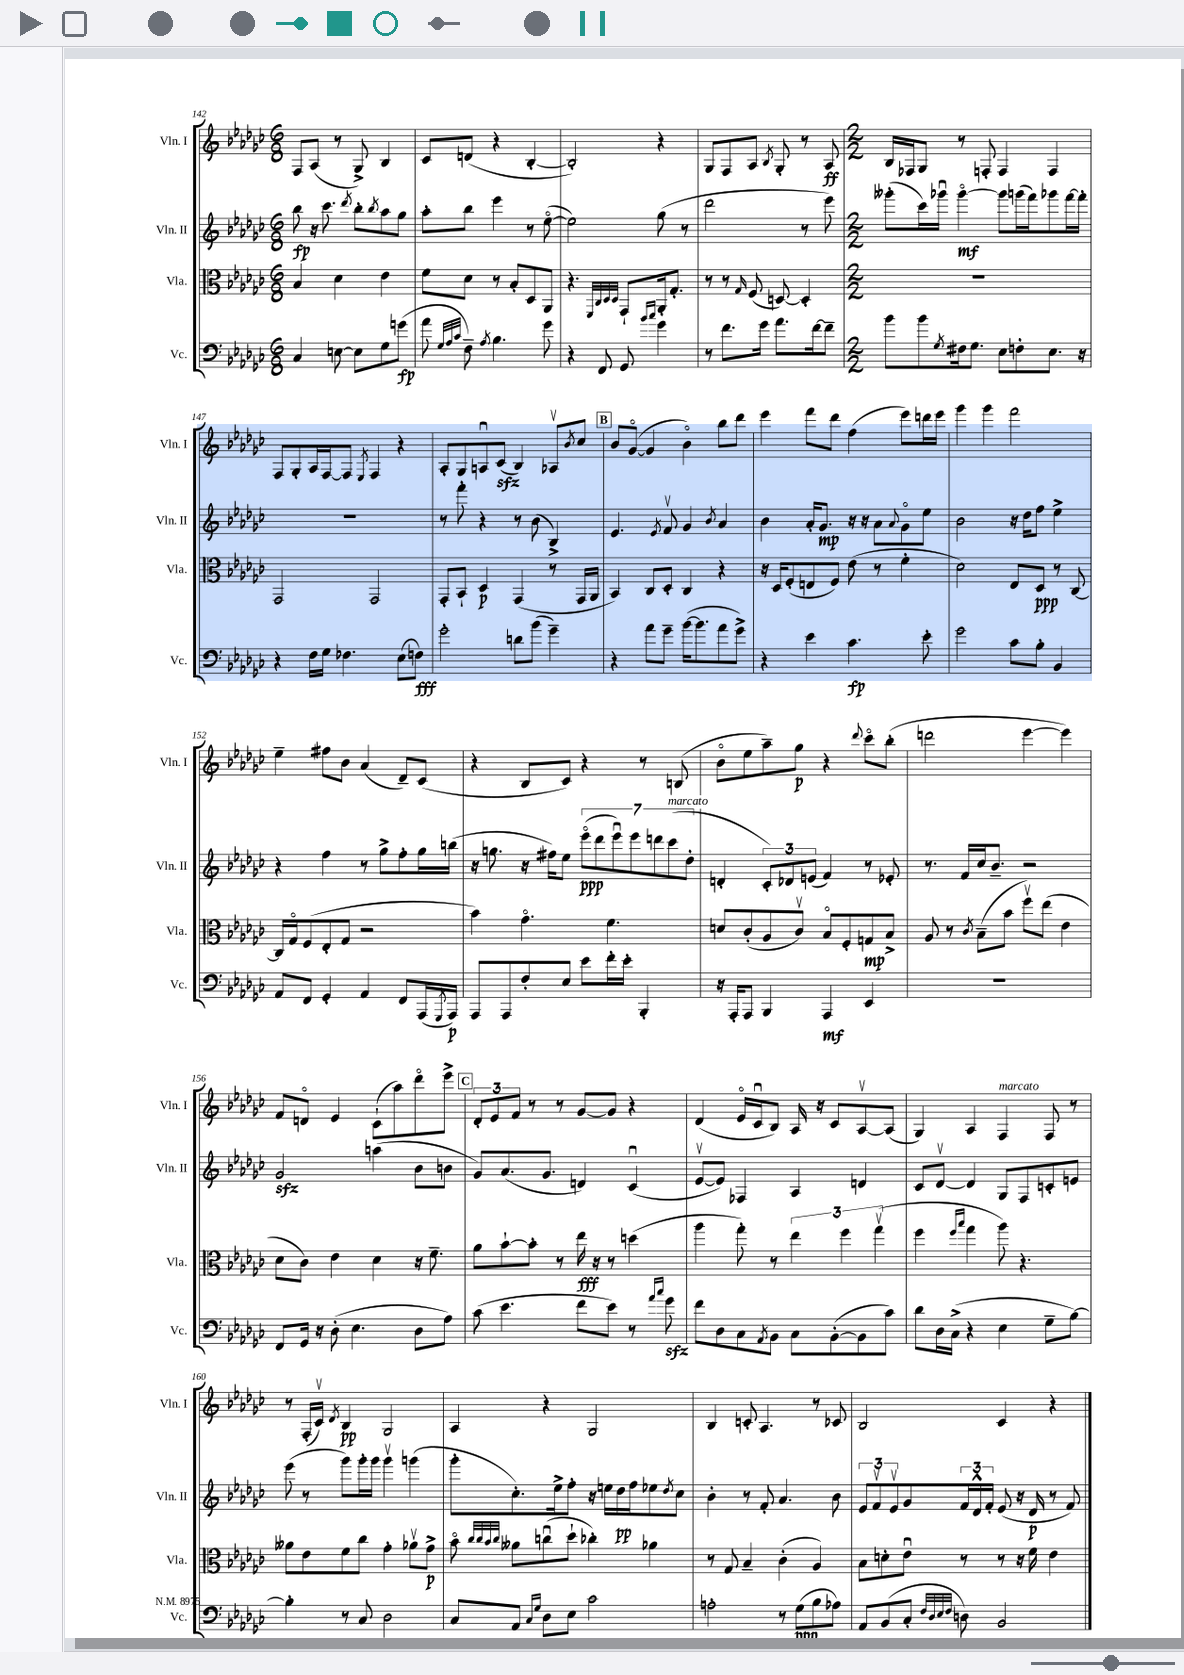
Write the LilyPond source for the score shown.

<<
\new StaffGroup <<
\new Staff = "s0" \with { instrumentName = "Vln. I" shortInstrumentName = "Vln. I" } {
    \clef treble \key ges \major \numericTimeSignature \time 6/8
    f8 aes8( r8 ges8->) bes4 |
    ces'8 d'8( r4 bes4~-. |
    bes2-.) r4 |
    ges8 f8 aes8 \acciaccatura { bes8 } ges8-. r8 aes8\ff |
    \numericTimeSignature \time 2/2 bes16 fes16 ges8 r8 f8-. f4 f4 |
    f8 ges8-. aes16 f16~ f8 \acciaccatura { ees8 } f4 r4 |
    aes8-. ges8 a8\downbow ces'8\sfz( bes4) aes8\upbow \acciaccatura { bes'8 } ces''8 |
    \mark \markup { \box "B" } bes'8 ges'8~\flageolet( ges'4 bes'4\flageolet) bes''8 des'''8 |
    ees'''4 f'''8 des'''8 f''4( ees'''8) d'''16 ees'''16 |
    ges'''4 ges'''4 f'''2 |
    ees''4-- fis''8 bes'8 aes'4( des'8--) ces'8( |
    r4 bes8 ces'8) r4 r8 b8( |
    bes'8\flageolet ees''8 aes''8--) ges''8\p r4 \appoggiatura { des'''8 } ces'''8\flageolet bes''8-.( |
    d'''2 ees'''4~ ees'''4) |
    f'8 d'8\flageolet ees'4 ces'8-!( aes''8) des'''8\flageolet ees'''8-> |
    \mark \markup { \box "C" } \tuplet 3/2 { des'8-. ees'8 f'8 } r8 r8 ges'8~ ges'8 r4 |
    des'4( ees'16\flageolet ces'16\downbow bes8) aes16 r16 ces'8 aes8~\upbow aes8( |
    ges4) aes4 f4^\markup { \italic "marcato" } f8 r8 |
    r8 f16-.( ces'16\upbow) \acciaccatura { des'8 } bes4\pp ges2 |
    aes4 r4 ges2 |
    bes4 c'8-. aes4. r8 ces'8 |
    bes2 ces'4 r4 \bar "|." |
}
\new Staff = "s1" \with { instrumentName = "Vln. II" shortInstrumentName = "Vln. II" } {
    \clef treble \key ges \major \numericTimeSignature \time 6/8
    bes''8\fp r16 ces'''8. \acciaccatura { des'''8 } bes''8-. \acciaccatura { bes''8 } aes''8 ges''8 |
    aes''8-. bes''8 ees'''4 r8 ees''8~\flageolet( |
    ees''2) ges''8( r8 |
    des'''2 r8 ees'''8) |
    \numericTimeSignature \time 2/2 geses'''8-.( ces'''16) ges'''16\downbow ges'''4~\flageolet\mf ges'''8 g'''16( f'''16) ges'''8 f'''16~ f'''16-. |
    R1 |
    r8 f'''8-. r4 r8 bes'8( bes4->) |
    \mark \markup { \box "B" } ees'4. \acciaccatura { ees'8 } f'8\upbow ges'4 \acciaccatura { bes'8 } aes'4 |
    bes'4 aes'16-. ges'8.\mp r16 r16 aes'8 \appoggiatura { aes'8 } ges'8\flageolet ees''8 |
    bes'2 r16 des''16 f''8 ees''4-> |
    r4 f''4 r8 ges''8-> f''8-. ges''16 b''16( |
    r16 g''8. r16 fis''16) ees''8 \tuplet 7/4 { ees'''8\flageolet\ppp( des'''8 ees'''8\downbow) ees'''8 d'''8 ces'''8^\markup { \italic "marcato" }( des''8-. } |
    d'4-. \tuplet 3/2 { ces'8-.) des'8 e'8( } f'4) r8 ees'8-. |
    r8. f'16 ces''16 bes'8.-- r2 |
    ges'2\sfz a''4( bes'8 b'8 |
    \mark \markup { \box "C" } ges'8) aes'8.( ges'8. d'4) ces'4\downbow( |
    ees'8~\upbow ees'8) fes4 aes4 d'4 |
    ces'8 des'8~\upbow des'4 ges8 f8 c'8-. e'8 |
    ees'''8( r8 ges'''8) ges'''16-. ges'''16 ges'''4\upbow g'''4( |
    ges'''8-. ces''8.-.) ees''16-> f''8-. r16 e''16 des''16\pp f''16 ees''8 \acciaccatura { des''8 } ces''8 |
    bes'4-. r8 f'8-. aes'4. bes'8 |
    \tuplet 3/2 { ees'8 f'8\upbow ees'8\upbow } ges'8 \tuplet 3/2 { f'16 des'16-^ f'16-. } ees'8( r16 des'16\p r8 f'8) \bar "|." |
}
\new Staff = "s2" \with { instrumentName = "Vla." shortInstrumentName = "Vla." } {
    \clef alto \key ges \major \numericTimeSignature \time 6/8
    bes4 des'4 ees'4 |
    f'8 des'8 r8 bes8-. des8 aes,8 |
    r4. \grace { f,32 ces32 des32 des32 } ges,8-! aes,16-. ges8.-. |
    r8 r8 \grace { ges16 } f8( d8~) d4-. |
    \numericTimeSignature \time 2/2 R1 |
    ges,2 ges,2 |
    ges,8-. bes,8-! des4\p ges,4( r8 ges,16 aes,16 |
    \mark \markup { \box "B" } bes,4) ces8 des8-. ces4 r4 |
    r16 des16 f8-.( e8 f8) ees'8( r8 f'4-. |
    des'2) ees8 des8\ppp r8 ces8~ |
    ces16 ges16\flageolet f8( ees8-. ges8 r2 |
    bes'4) ges'4.\flageolet f'4. |
    d'8 ces'8-.( aes8 ces'8\upbow) bes8\flageolet f8-. g8\mp bes8-> |
    aes8 r8 \acciaccatura { ces'8 } bes8--( bes'8 f''8\upbow) ees''8( ees'4 |
    des'8 ces'8) ees'4 des'4 r16 f'8.-- |
    \mark \markup { \box "C" } aes'8 bes'8~-! bes'8-. r8 ees''16\fff r16 r8 d''4( |
    aes''4 ges''8-.) r8 \tuplet 3/2 { ees''4 f''4 ges''4\upbow( } |
    f''4 \grace { f''16 bes''16 } ges''4 aes''8) r4. |
    aeses'8 ees'8 f'8 ces''8 ges'4-. aes'8\upbow ges'8->\p |
    bes'8\flageolet \grace { ces''32 ces''32 bes'32 ces''32 } aeses'8 c''8\downbow( des''8-! ces''4-.) aes'4 |
    r8 ges8 bes4-- ces'4-.( aes4) |
    bes8 d'8-. ees'8\downbow r8 r8 r16 f'16 ees'4 \bar "|." |
}
\new Staff = "s3" \with { instrumentName = "Vc." shortInstrumentName = "Vc." } {
    \clef bass \key ges \major \numericTimeSignature \time 6/8
    ces4 e8~ e8 ges8 g'8\fp( |
    aes'8 \grace { ges32 aes32 ces'32 } f8--) \acciaccatura { aes8 } bes4. ges'8 |
    r4 f,8 ges,8 \grace { bes'16 ces''16 } ges'4 |
    r8 f'8. ges'16 aes'8. f'16~ f'8-- |
    \numericTimeSignature \time 2/2 bes'8 bes'8 \acciaccatura { ges8 } fis16 ges8. ees8 f8-. ees8. r16 |
    r4 f16 ges16 fes4. ees8( f8\fff) |
    ges'2-. d'8 bes'8( ges'4--) |
    \mark \markup { \box "B" } r4 aes'8 ges'8-- bes'16~( bes'8. aes'8 ges'8->) |
    r4 ees'4 ces'4.\fp ees'8-. |
    ges'2 ces'8 bes8-. bes,4 |
    aes,8 f,8 ges,4-. aes,4 f,8 aes,,16( \acciaccatura { ges,,8 } aes,,16\p) |
    aes,,8 aes,,8 f8-. ees8 ees'8 f'16-. ees'16-. bes,,4-. |
    r16 aes,,16-. aes,,8 bes,,4 aes,,4\mf ees,4 |
    R1 |
    f,8 ges,16 r16 des8-.( ees4. des8 aes8) |
    \mark \markup { \box "C" } ces'8( ees'4. f'8 ees'8) r8 \grace { aes'16 ces''16 } ges'8\sfz |
    f'8 des8 ces8 \acciaccatura { aes,8 } bes,8 ces8 bes,8~-.( bes,8 ces'8) |
    des'8 des16 ces16->( r4 ees4 ges8-- bes8~) |
    bes4-. r8 ces8 des2 |
    ces8 aes,8 \grace { ces16 ges16 } des8 ees8 ces'2 |
    a2-. r8 ges8\ppp( bes8 aes8) |
    aes,8 bes,8( ces8-. \grace { f32 des32 ees32 f32 } d8) bes,2 \bar "|." |
}
>>
>>
\layout { \context { \Score currentBarNumber = #142 } }
